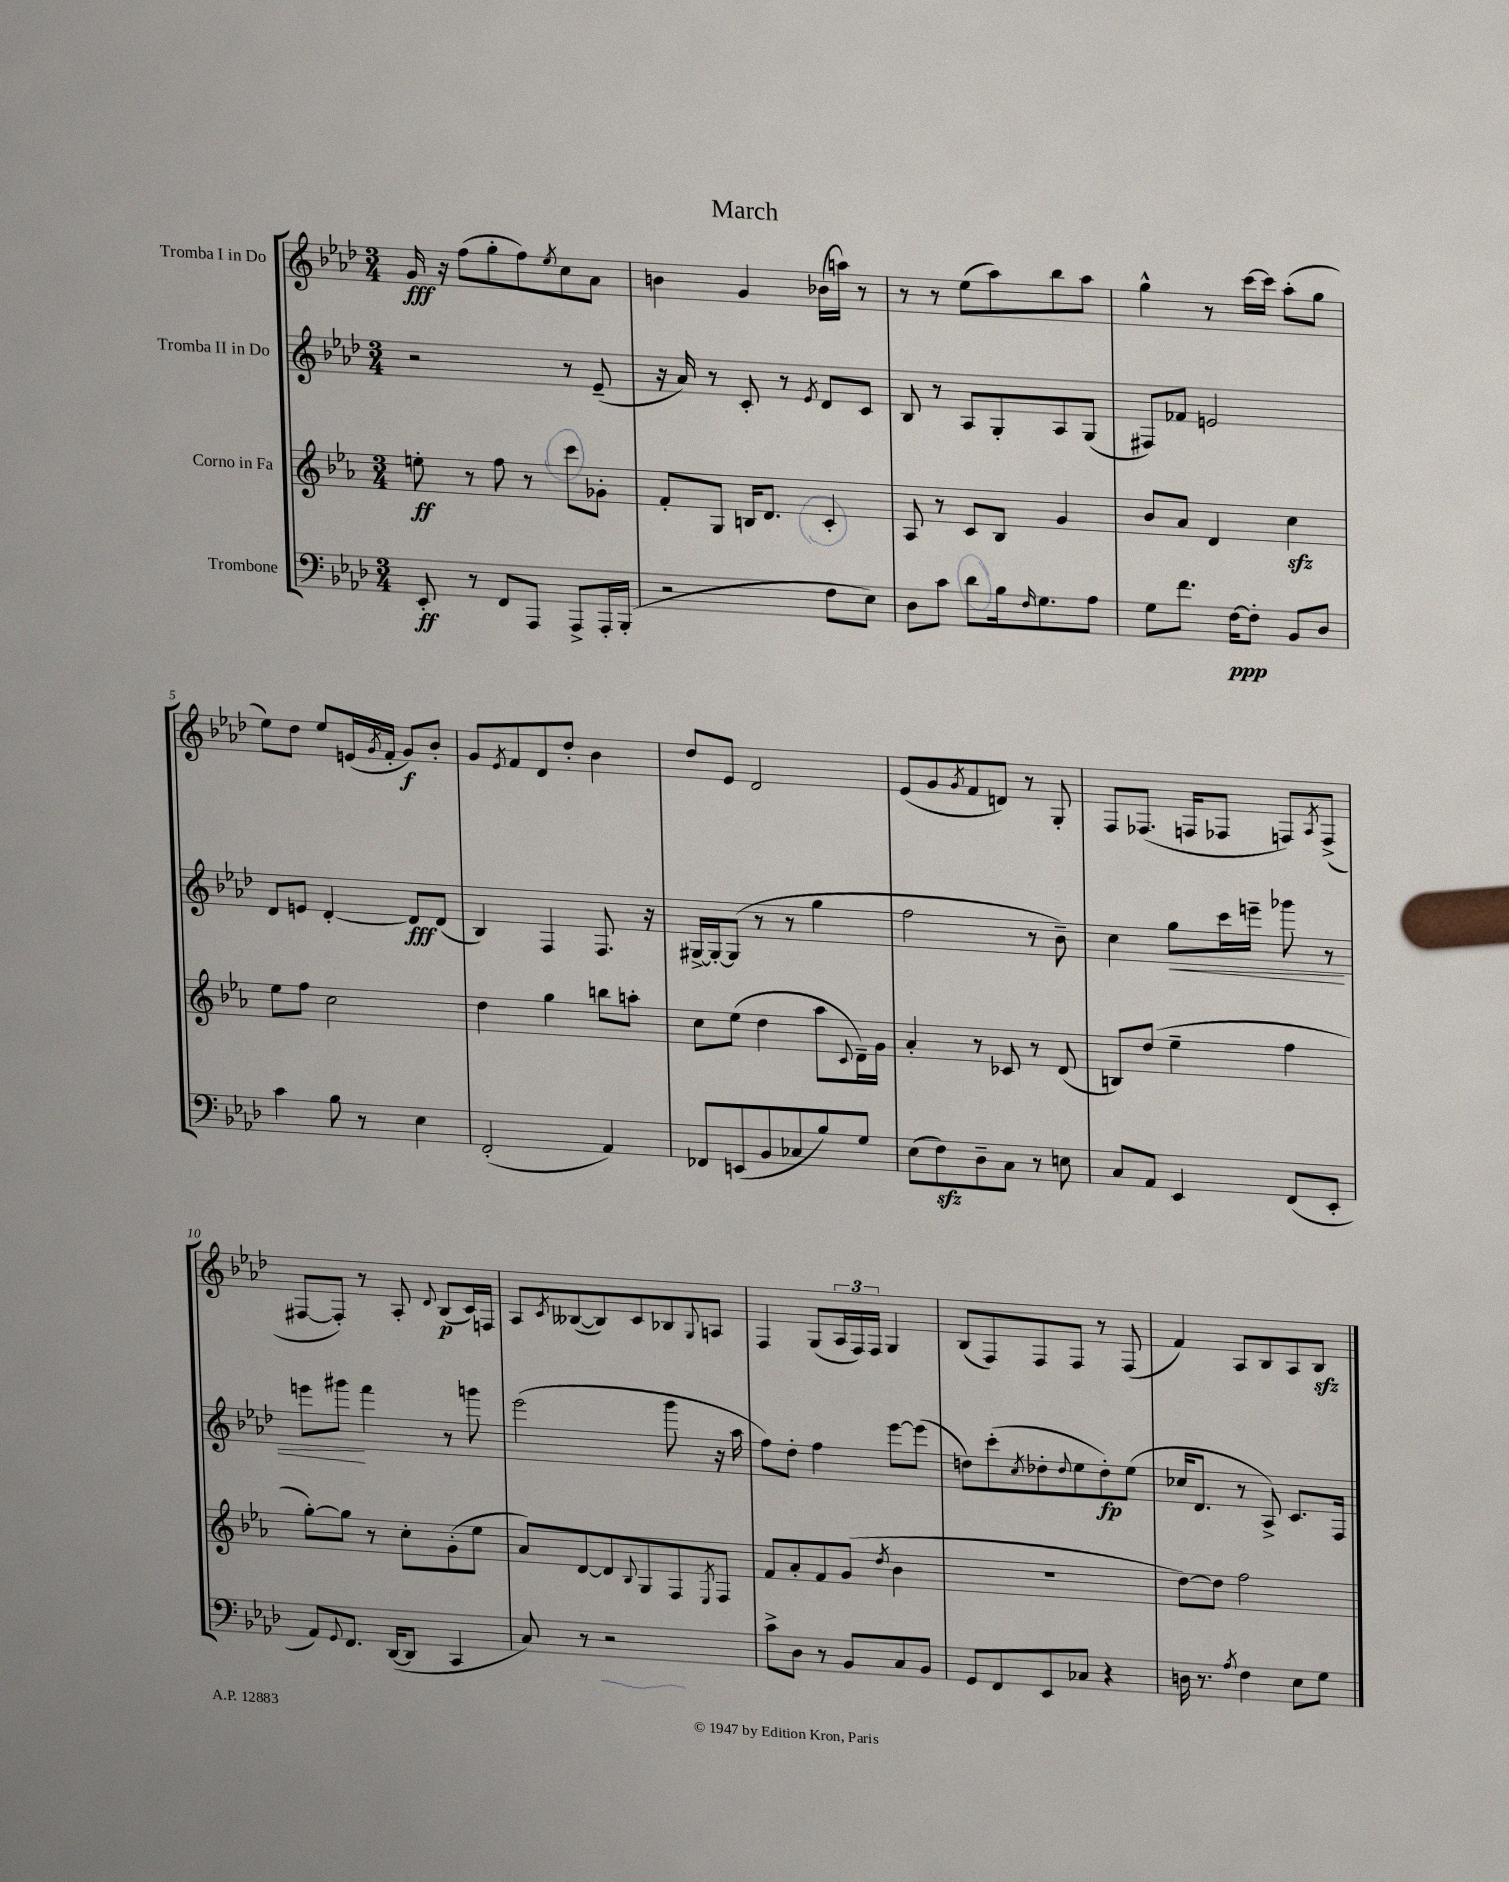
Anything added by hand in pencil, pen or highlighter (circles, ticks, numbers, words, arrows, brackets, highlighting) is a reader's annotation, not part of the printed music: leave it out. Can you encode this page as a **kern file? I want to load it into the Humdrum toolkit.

**kern	**kern	**kern	**kern
*staff4	*staff3	*staff2	*staff1
*clefF4	*clefG2	*clefG2	*clefG2
*k[b-e-a-d-]	*k[b-e-a-]	*k[b-e-a-d-]	*k[b-e-a-d-]
*M3/4	*M3/4	*M3/4	*M3/4
8EE-'	8ee'	2r	16g
.	.	.	16r
8r	8r	.	(8ff
8FF	8ff	.	8gg'
8AAA-	8r	.	8ff)
.	.	.	8qee-
8AAA-^	8ccc	8r	8cc
16AAA-'	8g-'	(8e-~	8a-
(16BBB-'	.	.	.
=	=	=	=
2r	8f'	16r	4b
.	.	16a-)	.
.	8G	8r	.
.	16B	8c'	4g
.	8.d	.	.
.	.	8r	.
.	.	8qe-	.
8F	4c'	8d-	(16b-
.	.	.	16aa)
8E-)	.	8c	8r
=	=	=	=
8D-	8A-	8B-	8r
8c	8r	8r	8r
8d-	8c	8A-	(8ee-
16B-	8B-	8G'	8aa-)
16qqF	.	.	.
8.G	.	.	.
.	4g	8A-	8bb-
8A-	.	(8G	8aa-
=	=	=	=
8G	8b-	8F#)	4gg^^
8.f	8a-	8f-	.
.	4d	2e	8r
[16F	.	.	.
8F']	.	.	[16ccc
.	.	.	16ccc]
8BB-	4cc	.	(8aa-'
8D-	.	.	8gg
=	=	=	=
4c	8ee-	8d-	8ee-)
.	8ff	8e	8dd-
8B-	2cc	[4d-'	8ee-
8r	.	.	(16e
.	.	.	8qg
.	.	.	16f'
4E-	.	8d-]	8g)
.	.	(8d-	8b-'
=	=	=	=
(2FF'	4dd	4B-)	8g
.	.	.	8qe-
.	.	.	8f
.	4gg	4F	8d-
.	.	.	8dd-'
4AA-)	8bb	8.F	4b-
.	8aa'	.	.
.	.	16r	.
=	=	=	=
8FF-	8cc	[16G#^	8dd-
.	.	16G#'_	.
(8EE	(8ee-	(8G#]	8e-
8BB-	4dd	8r	2d-
8C-	.	8r	.
8B-)	8aa-	4gg	.
.	8qqc	.	.
8G	16d~)	.	.
.	16g	.	.
=	=	=	=
(8E-	4a-'	2ff	(8e-
8F)	.	.	8g
.	.	.	8qg
8D-~	8r	.	8f
8C	8c-	.	8d)
8r	8r	8r	8r
8E	(8d	8b-~)	8G'
=	=	=	=
8C	8B)	4cc	8F
8AA-	(8dd	.	(8.F-
4EE-	4ee-~	8gg	.
.	.	.	16F
.	.	16ccc	8F-
.	.	16eee~	.
(8FF	4ff	8ggg-	8F)
.	.	.	8qA-
8EE-'	.	8r	(8F^
=	=	=	=
8AA-)	[8gg')	8eee	[8F#
8qqGG	.	.	.
8.FF	8gg]	8ggg#	8F#'])
.	8r	4fff	8r
([16DD-	.	.	.
8DD-]	8cc'	.	8A-'
.	.	.	8qqd-
4CC	(8g'	8r	(8B-
.	8ee-	8ggg	16c)
.	.	.	16F
=	=	=	=
8C)	8a-)	(2eee-	8A-
.	.	.	8qc
8r	[8d	.	([8B--
2r	8d]	.	8B--])
.	8qqB-	.	.
.	8G	.	8c
.	8F	8ggg	8B-
.	8qE-	.	8qqG
.	8F	16r	8A
.	.	16aa-	.
=	=	=	=
8c^	8f	8ff)	4F
8D-	8a-'	8dd-'	.
8r	8f	4ff	(8G
8BB-	(8g	.	24A-
.	.	.	24F)
.	.	.	24F
.	8qdd	.	.
8C	4b-	[8eee-	4G
8BB-	.	(8eee-]	.
=	=	=	=
8GG	2.r	8dd)	(8B-
8FF	.	(8ccc'	8F)
.	.	8qcc	.
8EE-	.	8dd-'	8F
.	.	8qqdd-	.
8C-	.	8ee-	8F
4r	.	8dd-')	8r
.	.	(8ee-	(8F
=	=	=	=
16D	[8dd)	16cc-	4f)
8.r	.	8.d-	.
.	8dd]	.	.
8qA-	.	.	.
4F	2ff	8r	8A-
.	.	8A-^)	8B-
8E-	.	8.c	8A-
8G	.	.	8B-
.	.	16F	.
==	==	==	==
*-	*-	*-	*-
